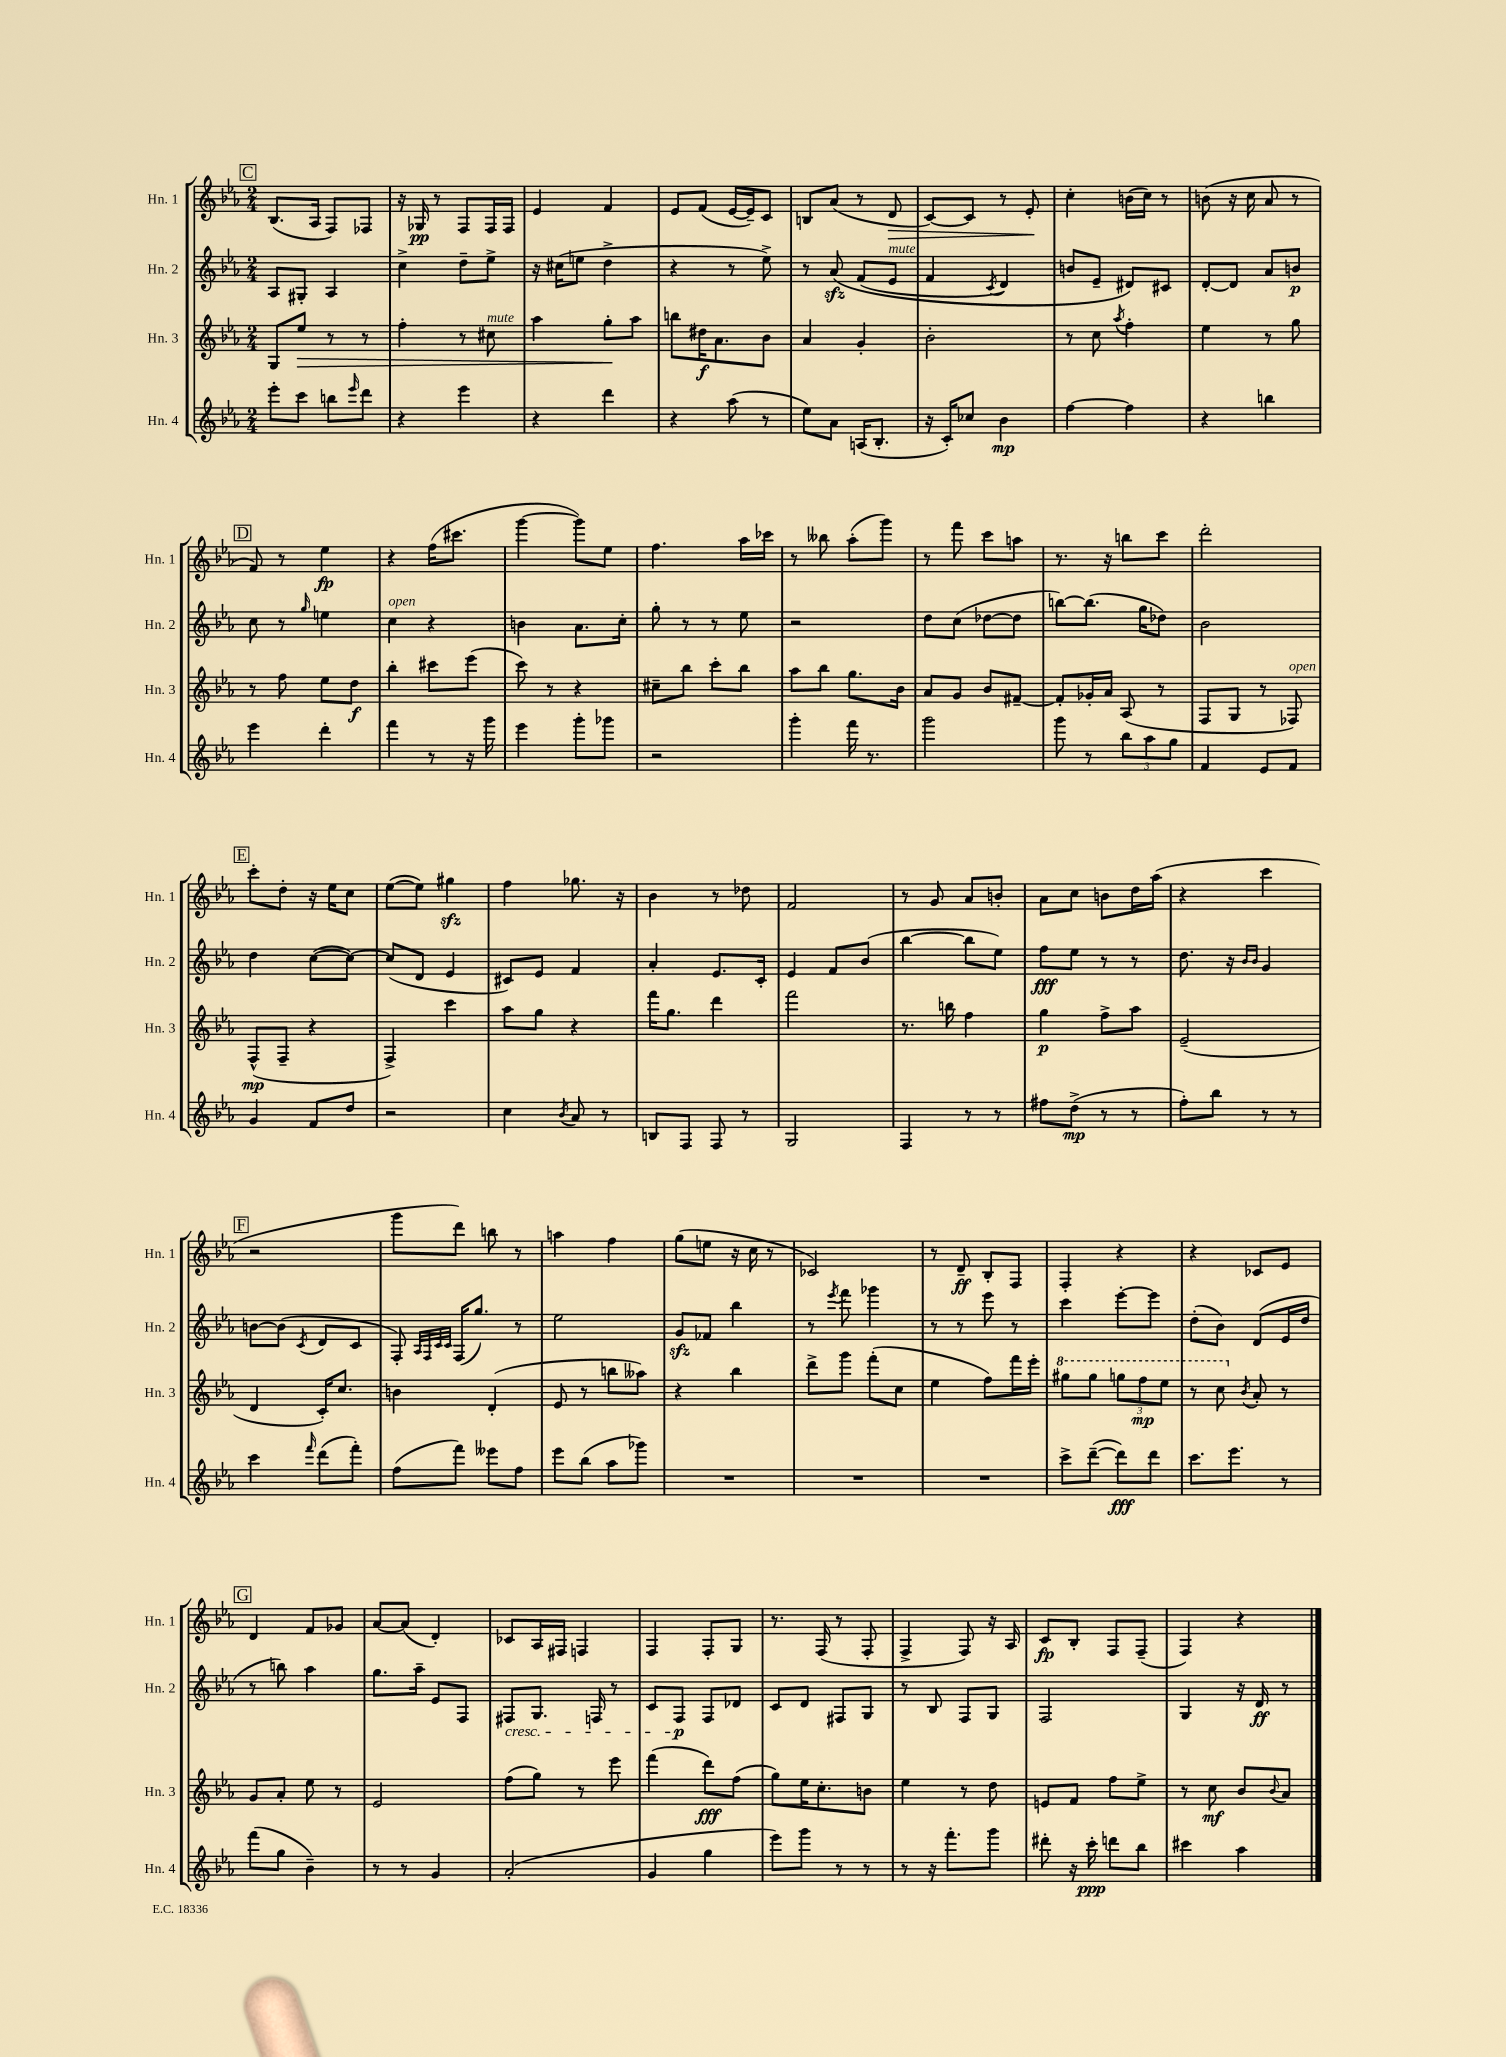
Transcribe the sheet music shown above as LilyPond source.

<<
\new StaffGroup <<
\new Staff = "s0" \with { instrumentName = "Hn. 1" shortInstrumentName = "Hn. 1" } {
    \clef treble \key ees \major \numericTimeSignature \time 2/4
    \mark \markup { \box "C" } bes8.( aes16 f8) fes8 |
    r16 ges16\pp r8 f8 f16 f16 |
    ees'4 f'4 |
    ees'8 f'8( ees'16~ ees'16--) c'8 |
    b8 aes'8( r8 d'8\> |
    c'8~) c'8 r8 ees'8-.\! |
    c''4-. b'16( c''16) r8 |
    b'8( r16 c''16 aes'8 r8 |
    \mark \markup { \box "D" } f'8) r8 ees''4\fp |
    r4 f''16( cis'''8. |
    g'''4~ g'''8) ees''8 |
    f''4. aes''16 ces'''16 |
    r8 beses''8 aes''8-.( g'''8) |
    r8 f'''8 c'''8 a''8 |
    r8. r16 b''8 c'''8 |
    d'''2-. |
    \mark \markup { \box "E" } c'''8-. d''8-. r16 ees''16 c''8 |
    ees''8~( ees''8) gis''4\sfz |
    f''4 ges''8. r16 |
    bes'4 r8 des''8 |
    f'2 |
    r8 g'8 aes'8 b'8-. |
    aes'8 c''8 b'8 d''16 aes''16( |
    r4 c'''4 |
    \mark \markup { \box "F" } r2 |
    g'''8 d'''8) b''8 r8 |
    a''4 f''4 |
    g''8( e''8 r16 c''16 r8 |
    ces'2) |
    r8 d'8--\ff bes8-. f8 |
    f4-. r4 |
    r4 ces'8 ees'8 |
    \mark \markup { \box "G" } d'4 f'8 ges'8 |
    aes'8~ aes'8( d'4-.) |
    ces'8 aes16 fis16 f4 |
    f4 f8-. g8 |
    r8. f16( r8 f8-. |
    f4-> f8) r16 aes16 |
    c'8\fp bes8-. f8 f8--( |
    f4) r4 \bar "|." |
}
\new Staff = "s1" \with { instrumentName = "Hn. 2" shortInstrumentName = "Hn. 2" } {
    \clef treble \key ees \major \numericTimeSignature \time 2/4
    \mark \markup { \box "C" } aes8 gis8-. aes4 |
    c''4-> d''8-- ees''8-> |
    r16 cis''16( e''8 d''4-> |
    r4 r8 ees''8->) |
    r8 aes'8\sfz\( f'8( ees'8^\markup { \italic "mute" } |
    f'4 \acciaccatura { c'8 } d'4) |
    b'8 ees'8-- dis'8\) cis'8 |
    d'8~-. d'8 aes'8 b'8\p |
    \mark \markup { \box "D" } c''8 r8 \grace { g''16 } e''4 |
    c''4^\markup { \italic "open" } r4 |
    b'4 aes'8. c''16-. |
    g''8-. r8 r8 ees''8 |
    r2 |
    d''8 c''8( des''8~ des''8 |
    b''8~) b''8.( g''16 des''8) |
    bes'2 |
    \mark \markup { \box "E" } d''4 c''8~( c''8~) |
    c''8( d'8 ees'4 |
    cis'8) ees'8 f'4 |
    aes'4-. ees'8. c'16-. |
    ees'4 f'8 bes'8( |
    bes''4~ bes''8 ees''8) |
    f''8\fff ees''8 r8 r8 |
    d''8. r16 \grace { bes'16 bes'16 } g'4 |
    \mark \markup { \box "F" } b'8~ b'8( \acciaccatura { c'8 } d'8 c'8 |
    f8-.) \grace { aes32 f32 c'32 c'32 } f16( g''8.) r8 |
    ees''2 |
    g'8\sfz fes'8 bes''4 |
    r8 \acciaccatura { ees'''8 } f'''8 ges'''4 |
    r8 r8 ees'''8 r8 |
    c'''4 ees'''8~-. ees'''8 |
    d''8-.( bes'8) d'8( ees'16 d''16 |
    \mark \markup { \box "G" } r8 b''8) aes''4 |
    g''8. aes''16-- ees'8 f8 |
    fis8\cresc g8. f16 r8 |
    c'8 f8\p\! f8 des'8 |
    c'8 d'8 fis8 g8 |
    r8 bes8 f8 g8 |
    f2 |
    g4 r16 d'16\ff r8 \bar "|." |
}
\new Staff = "s2" \with { instrumentName = "Hn. 3" shortInstrumentName = "Hn. 3" } {
    \clef treble \key ees \major \numericTimeSignature \time 2/4
    \mark \markup { \box "C" } g8 ees''8\> r8 r8 |
    f''4-. r8 cis''8^\markup { \italic "mute" } |
    aes''4 g''8-.\! aes''8 |
    b''8 dis''16\f aes'8. bes'8 |
    aes'4 g'4-. |
    bes'2-. |
    r8 c''8 \acciaccatura { aes''8 } f''4-. |
    ees''4 r8 g''8 |
    \mark \markup { \box "D" } r8 f''8 ees''8 d''8\f |
    bes''4-. cis'''8 ees'''8( |
    c'''8) r8 r4 |
    cis''8-- bes''8 c'''8-. bes''8 |
    aes''8 bes''8 g''8. bes'16 |
    aes'8 g'8 bes'8 fis'8~-- |
    fis'8-. ges'16-. aes'16 aes8( r8 |
    f8 g8 r8 fes8^\markup { \italic "open" }) |
    \mark \markup { \box "E" } f8-^\mp( f8-- r4 |
    f4->) c'''4 |
    aes''8 g''8 r4 |
    f'''16 g''8. d'''4 |
    f'''2 |
    r8. b''16 f''4 |
    g''4\p f''8-> aes''8 |
    ees'2--( |
    \mark \markup { \box "F" } d'4 c'16-.) c''8. |
    b'4 d'4-.( |
    ees'8 r8 b''8 aeses''8) |
    r4 bes''4 |
    d'''8-> g'''8 f'''8-.( c''8 |
    ees''4 f''8) f'''16 ees'''16-. |
    \ottava #1 gis'''8 gis'''8 \tuplet 3/2 { g'''8 f'''8\mp ees'''8 } |
    r8 c'''8 \ottava #0 \acciaccatura { bes'8 } aes'8-. r8 |
    \mark \markup { \box "G" } g'8 aes'8-. ees''8 r8 |
    ees'2 |
    f''8( g''8) r8 ees'''8 |
    f'''4( d'''8\fff) f''8( |
    g''8) ees''16 c''8.-. b'8 |
    ees''4 r8 d''8 |
    e'8 f'8 f''8 ees''8-> |
    r8 c''8\mf bes'8 \appoggiatura { bes'8 } aes'8 \bar "|." |
}
\new Staff = "s3" \with { instrumentName = "Hn. 4" shortInstrumentName = "Hn. 4" } {
    \clef treble \key ees \major \numericTimeSignature \time 2/4
    \mark \markup { \box "C" } ees'''8-. c'''8 b''8 \grace { ees'''16 } d'''8 |
    r4 ees'''4 |
    r4 d'''4 |
    r4 aes''8( r8 |
    ees''8) aes'8 a16( bes8.-. |
    r16 c'16-.) ces''8 bes'4\mp |
    f''4~ f''4 |
    r4 b''4 |
    \mark \markup { \box "D" } ees'''4 d'''4-. |
    f'''4 r8 r16 g'''16 |
    ees'''4 g'''8-. ges'''8 |
    r2 |
    g'''4-. f'''16 r8. |
    g'''2 |
    g'''8 r8 \tuplet 3/2 { bes''8 aes''8 g''8 } |
    f'4 ees'8 f'8 |
    \mark \markup { \box "E" } g'4 f'8 d''8 |
    r2 |
    c''4 \acciaccatura { bes'8 } aes'8 r8 |
    b8 f8 f8 r8 |
    g2 |
    f4 r8 r8 |
    fis''8 d''8->\mp( r8 r8 |
    f''8-.) bes''8 r8 r8 |
    \mark \markup { \box "F" } c'''4 \grace { f'''16 } d'''8( f'''8-.) |
    f''8( f'''8) eeses'''8 f''8 |
    ees'''8 bes''8( aes''8 ges'''8) |
    R2 |
    R2 |
    R2 |
    c'''8-> d'''8~--( d'''8\fff) d'''8 |
    c'''8. ees'''8. r8 |
    \mark \markup { \box "G" } f'''8( g''8 bes'4--) |
    r8 r8 g'4 |
    aes'2-.( |
    g'4 g''4 |
    ees'''8) g'''8 r8 r8 |
    r8 r16 f'''8.-. g'''8 |
    dis'''8-. r16 c'''16-.\ppp d'''8 bes''8 |
    cis'''4 aes''4 \bar "|." |
}
>>
>>
\layout { \context { \Score \remove "Bar_number_engraver" } }
